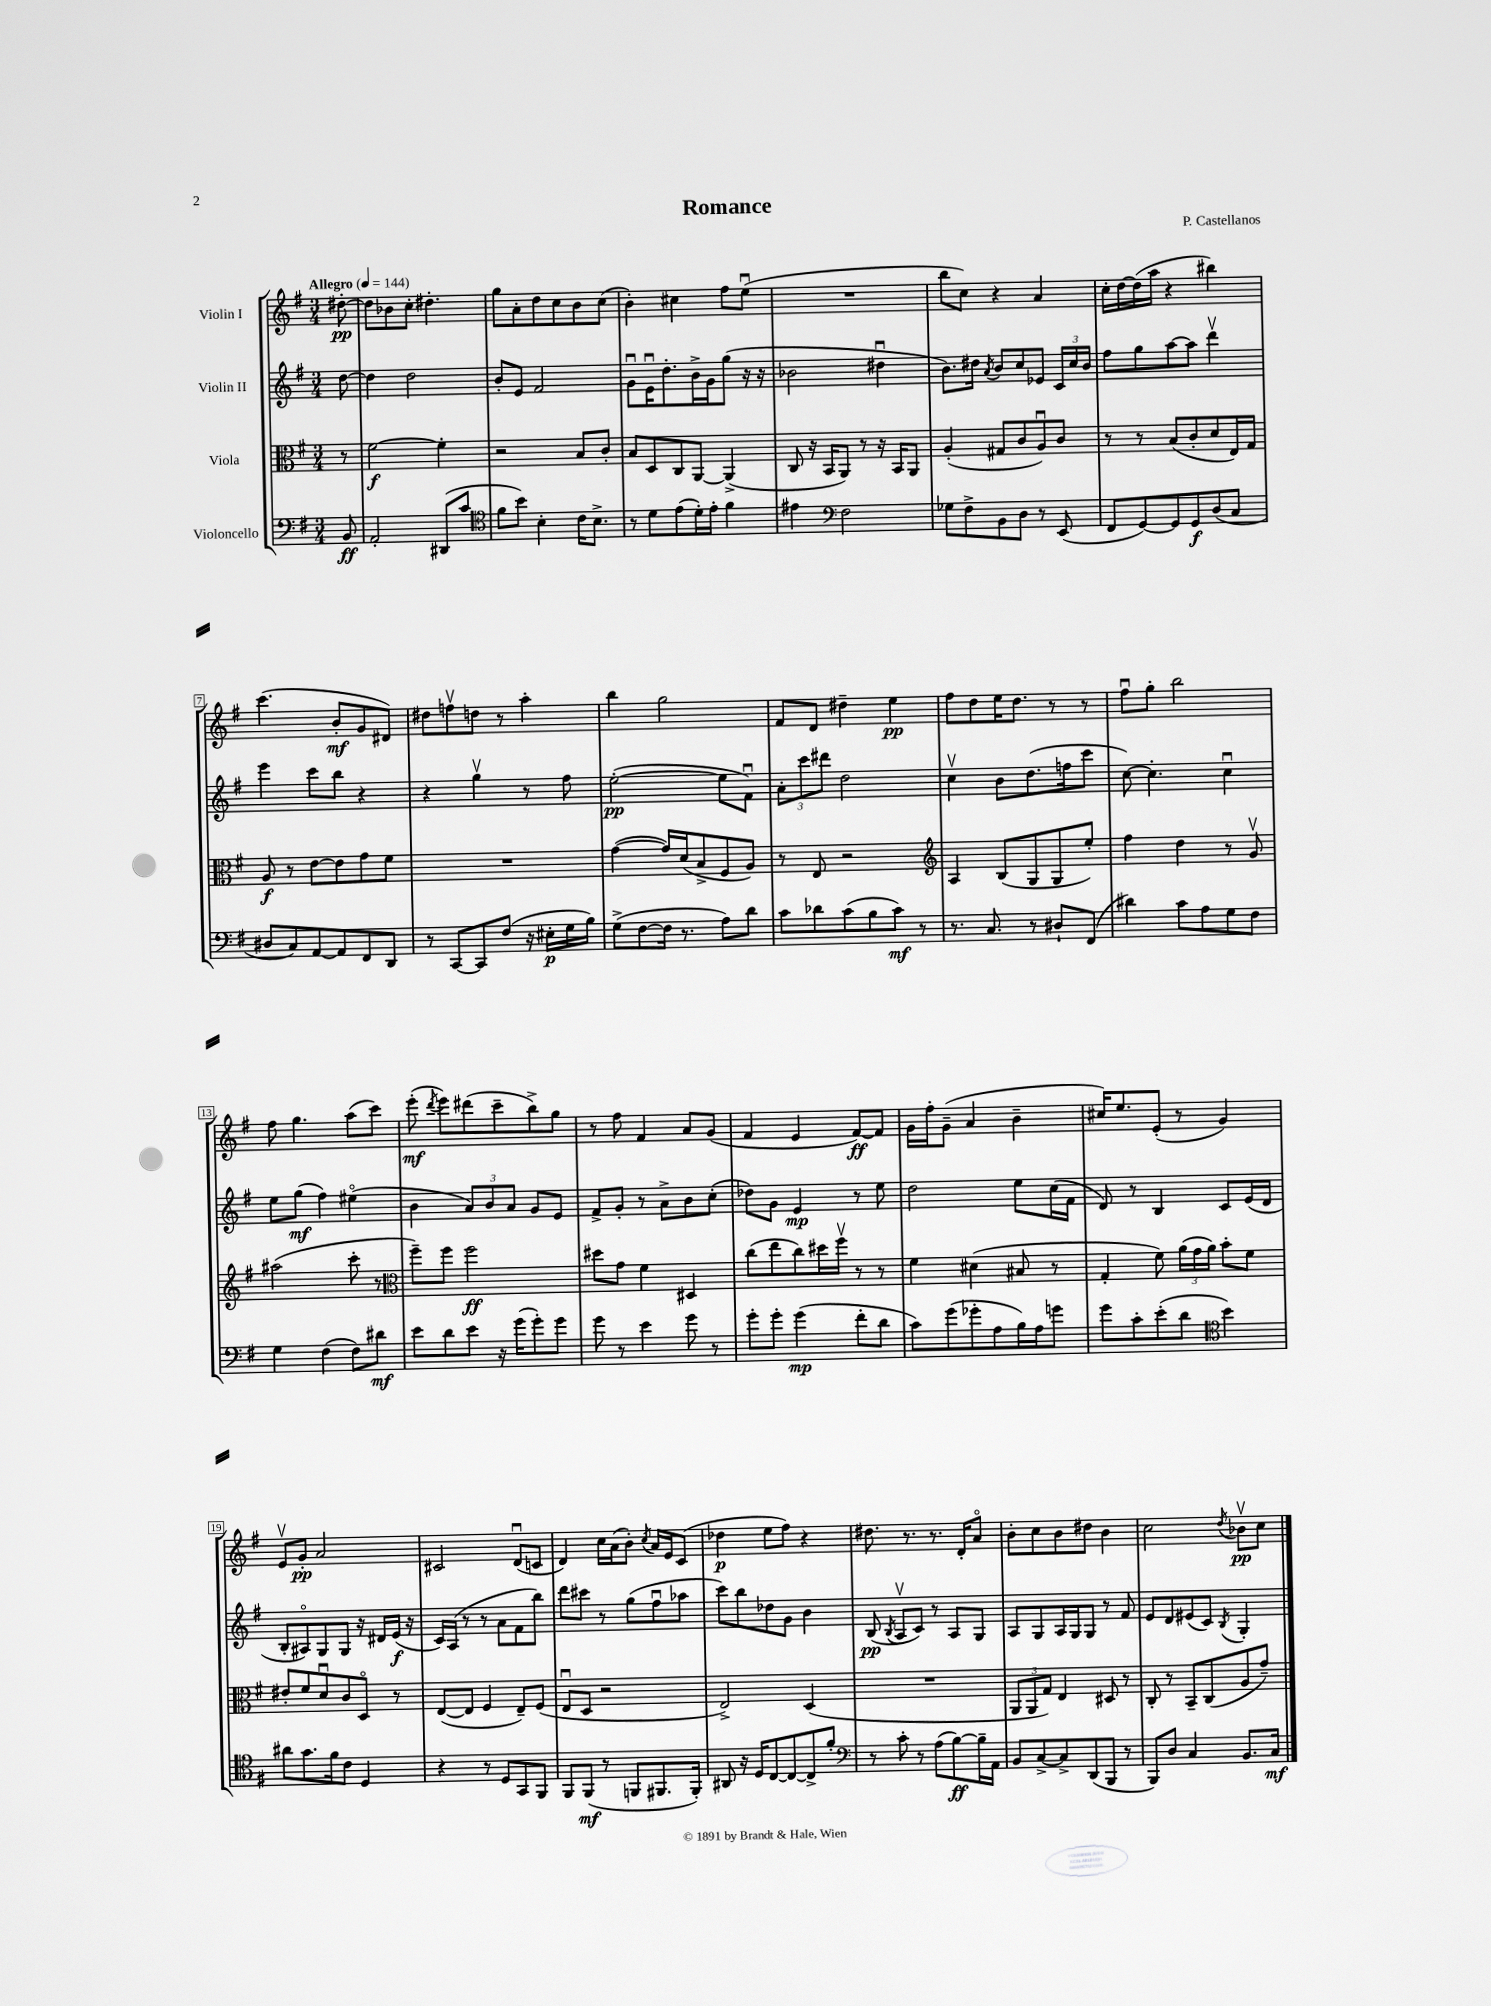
\header { title = "Romance" composer = "P. Castellanos" }
<<
\new StaffGroup <<
\new Staff = "s0" \with { instrumentName = "Violin I" } {
    \clef treble \key g \major \numericTimeSignature \time 3/4 \partial 8 \tempo "Allegro" 4 = 144
    \autoBeamOff dis''8~-.\pp |
    dis''8[ bes'8 c''8]-. dis''4.-. |
    g''8[ a'8-. d''8 c''8 b'8 c''8]( |
    b'4-.) cis''4 fis''8[ e''8]\downbow( |
    R2. |
    b''8[ c''8]) r4 a'4 |
    c''16[-. d''16~ d''16( a''16] r4 bis''4) |
    c'''4.( b'8[-.\mf g'8 dis'8]) |
    dis''8[ f''8\upbow d''8] r8 a''4-. |
    b''4 g''2 |
    fis'8[ d'8] dis''4-- e''4\pp |
    fis''8[ d''8 e''16 d''8.] r8 r8 |
    fis''8[\downbow g''8]-. b''2 |
    fis''8 g''4. a''8[( c'''8]) |
    e'''8-.\mf( \acciaccatura { d'''8 } e'''8[) dis'''8( c'''8-- b''8->) g''8] |
    r8 fis''8 fis'4 a'8[ g'8]( |
    fis'4 e'4 fis'8[~\ff) fis'8] |
    g'16[ fis''16-. g'8]--( a'4 b'4-- |
    cis''16[) e''8. e'8]-.( r8 g'4) |
    e'8[\upbow g'8]-.\pp a'2 |
    cis'2 d'8[\downbow( c'8] |
    d'4) c''16[ a'16( b'8]-.) \acciaccatura { c''8 } a'16[ e'16 c'8]( |
    des''4\p e''8[ fis''8]) r4 |
    dis''8. r8. r8. d'16[-. a'8]\flageolet |
    b'8[-. c''8 b'8 dis''8] b'4 |
    c''2 \acciaccatura { d''8 } bes'8[\upbow\pp c''8] \bar "|." |
}
\new Staff = "s1" \with { instrumentName = "Violin II" } {
    \clef treble \key g \major \numericTimeSignature \time 3/4 \partial 8
    \autoBeamOff d''8~ |
    d''4 d''2 |
    b'8[-. e'8] fis'2 |
    g'8[\downbow e'16\downbow d''8.-. b'16-> g'16 g''8]( r16 r16 |
    bes'2 dis''4\downbow |
    b'8.[) dis''16] \acciaccatura { a'8 } b'8[ c''8 ees'8] \tuplet 3/2 { c'16[ c''16 b'16] } |
    fis''8[ g''8 a''8~ a''8] d'''4\upbow |
    e'''4 c'''8[ b''8] r4 |
    r4 g''4\upbow r8 fis''8 |
    e''2~-.\pp( e''8[ fis'8]\downbow) |
    \tuplet 3/2 { a'8[-. c'''8 dis'''8] } d''2 |
    c''4\upbow b'8[ d''8.( f''16 c'''8] |
    c''8~) c''4.-. c''4\downbow |
    e''8[ g''8]\mf( fis''4) eis''4\flageolet( |
    b'4 \tuplet 3/2 { a'8[) b'8 a'8] } g'8[ e'8] |
    fis'8[-> g'8]-. r8 a'8[-> b'8 c''8]-.( |
    des''8[) g'8] e'4\mp r8 e''8 |
    d''2 e''8[ c''16( fis'16] |
    d'8) r8 b4 c'8[ e'16( d'16] |
    b8[-. ais8\flageolet) g8 g8] r16 dis'16[ e'16]\f( r16 |
    c'16[) a16]( r8 r8 a'8[ fis'8 b''8]) |
    d'''8[ cis'''8] r8 g''8[( fis''8\downbow aes''8] |
    c'''8[) b''8 des''8 g'8] b'4 |
    b8\pp( \acciaccatura { b8 } a8[\upbow c'8]) r8 a8[ g8] |
    a8[ g8 a16 g16 g8] r8 fis'8 |
    e'8[ d'8 eis'8( c'8]) \acciaccatura { b8 } g4-. \bar "|." |
}
\new Staff = "s2" \with { instrumentName = "Viola" } {
    \clef alto \key g \major \numericTimeSignature \time 3/4 \partial 8
    \autoBeamOff r8 |
    fis'2~\f fis'4-. |
    r2 b8[ c'8]-. |
    b8[ d8 c8 a,8]~ a,4->( |
    c8 r16 b,16[ a,8]) r8 r16 b,16[ a,8] |
    a4-.( gis8[ c'8 a8\downbow) c'8] |
    r8 r8 b8[( c'8-. d'8 e16) g16] |
    a8\f r8 e'8[~ e'8 g'8 fis'8] |
    R2. |
    g'4~( g'16[) d'16( b8-> fis8 a8]) |
    r8 e8 r2 |
    \clef treble a4 b8[( g8 g8 e''8]-.) |
    fis''4 d''4 r8 g'8\upbow |
    ais''2( c'''8-. r8 |
    \clef alto fis''8[--) fis''8] fis''2\ff |
    dis''8[ g'8] fis'4 dis4 |
    c''8[( e''8 c''8) dis''16 fis''16]\upbow r8 r8 |
    fis'4 dis'4( bis8 r8 |
    g4-. fis'8) \tuplet 3/2 { a'16[( g'16 a'16]) } b'8[-. fis'8] |
    eis'8[-. fis'8 d'8\downbow c'8 d8]\flageolet r8 |
    e8[~( e8] fis4 e8[--) fis8]( |
    e8[\downbow d8] r2 |
    e2->) d4( |
    R2. |
    \tuplet 3/2 { a,8[ a,8 g8]) } e4 dis8 r8 |
    c8-. r8 b,8[-- c8( a8 g'8]--) \bar "|." |
}
\new Staff = "s3" \with { instrumentName = "Violoncello" } {
    \clef bass \key g \major \numericTimeSignature \time 3/4 \partial 8
    \autoBeamOff b,8\ff |
    a,2-. dis,8[( c'8] |
    \clef tenor fis'8[ b'8]) b4-. c'16[ b8.]-> |
    r8 d'8[ e'8( d'16-.) e'16]-. fis'4 |
    eis'4 \clef bass fis2 |
    ges8[ fis8-> b,8 d8] r8 e,8( |
    fis,8[ g,8~) g,8 g,8\f d8( c8] |
    dis8[ c8) a,8~ a,8 fis,8 d,8] |
    r8 c,8[~ c,8 fis8]( r16 eis16[-.\p g16 b16]) |
    g8[->( fis8~ fis16] r8. a8[) d'8] |
    c'8[ des'8 c'8( b8 c'8]\mf) r8 |
    r8. c8. r8 dis8[-! fis,8]( |
    dis'4) c'8[ a8 g8 fis8] |
    g4 fis4( fis8[) dis'8]\mf |
    e'8[ d'8 e'8] r16 g'16[( g'8-.) g'8] |
    g'8 r8 e'4 g'8 r8 |
    g'8[-. g'8]-. g'4\mp( fis'8[-. d'8] |
    c'8[) g'8( ges'8-. a8 b16) a16 g'8] |
    g'8[ c'8-. e'8-.( d'8] \clef tenor b'4) |
    ais'8[ g'8. fis'16 c'8] d4 |
    r4 r8 d8[ g,8 fis,8] |
    fis,8[ fis,8]\mf( r8 f,8[ fis,8. fis,16]-.) |
    ais,8 r16 d16[ c8~ c8~ c8-> fis'8]-. |
    \clef bass r8 c'8-. r8 a8[( b8~\ff) b16-- a,16] |
    b,8[ c8~-> c8-> d,8( b,,8] r8 |
    b,,8[) d8] c4 b,8.[ c16]\mf \bar "|." |
}
>>
>>
\layout { \context { \Score \override BarNumber.stencil = #(make-stencil-boxer 0.1 0.3 ly:text-interface::print) } }
